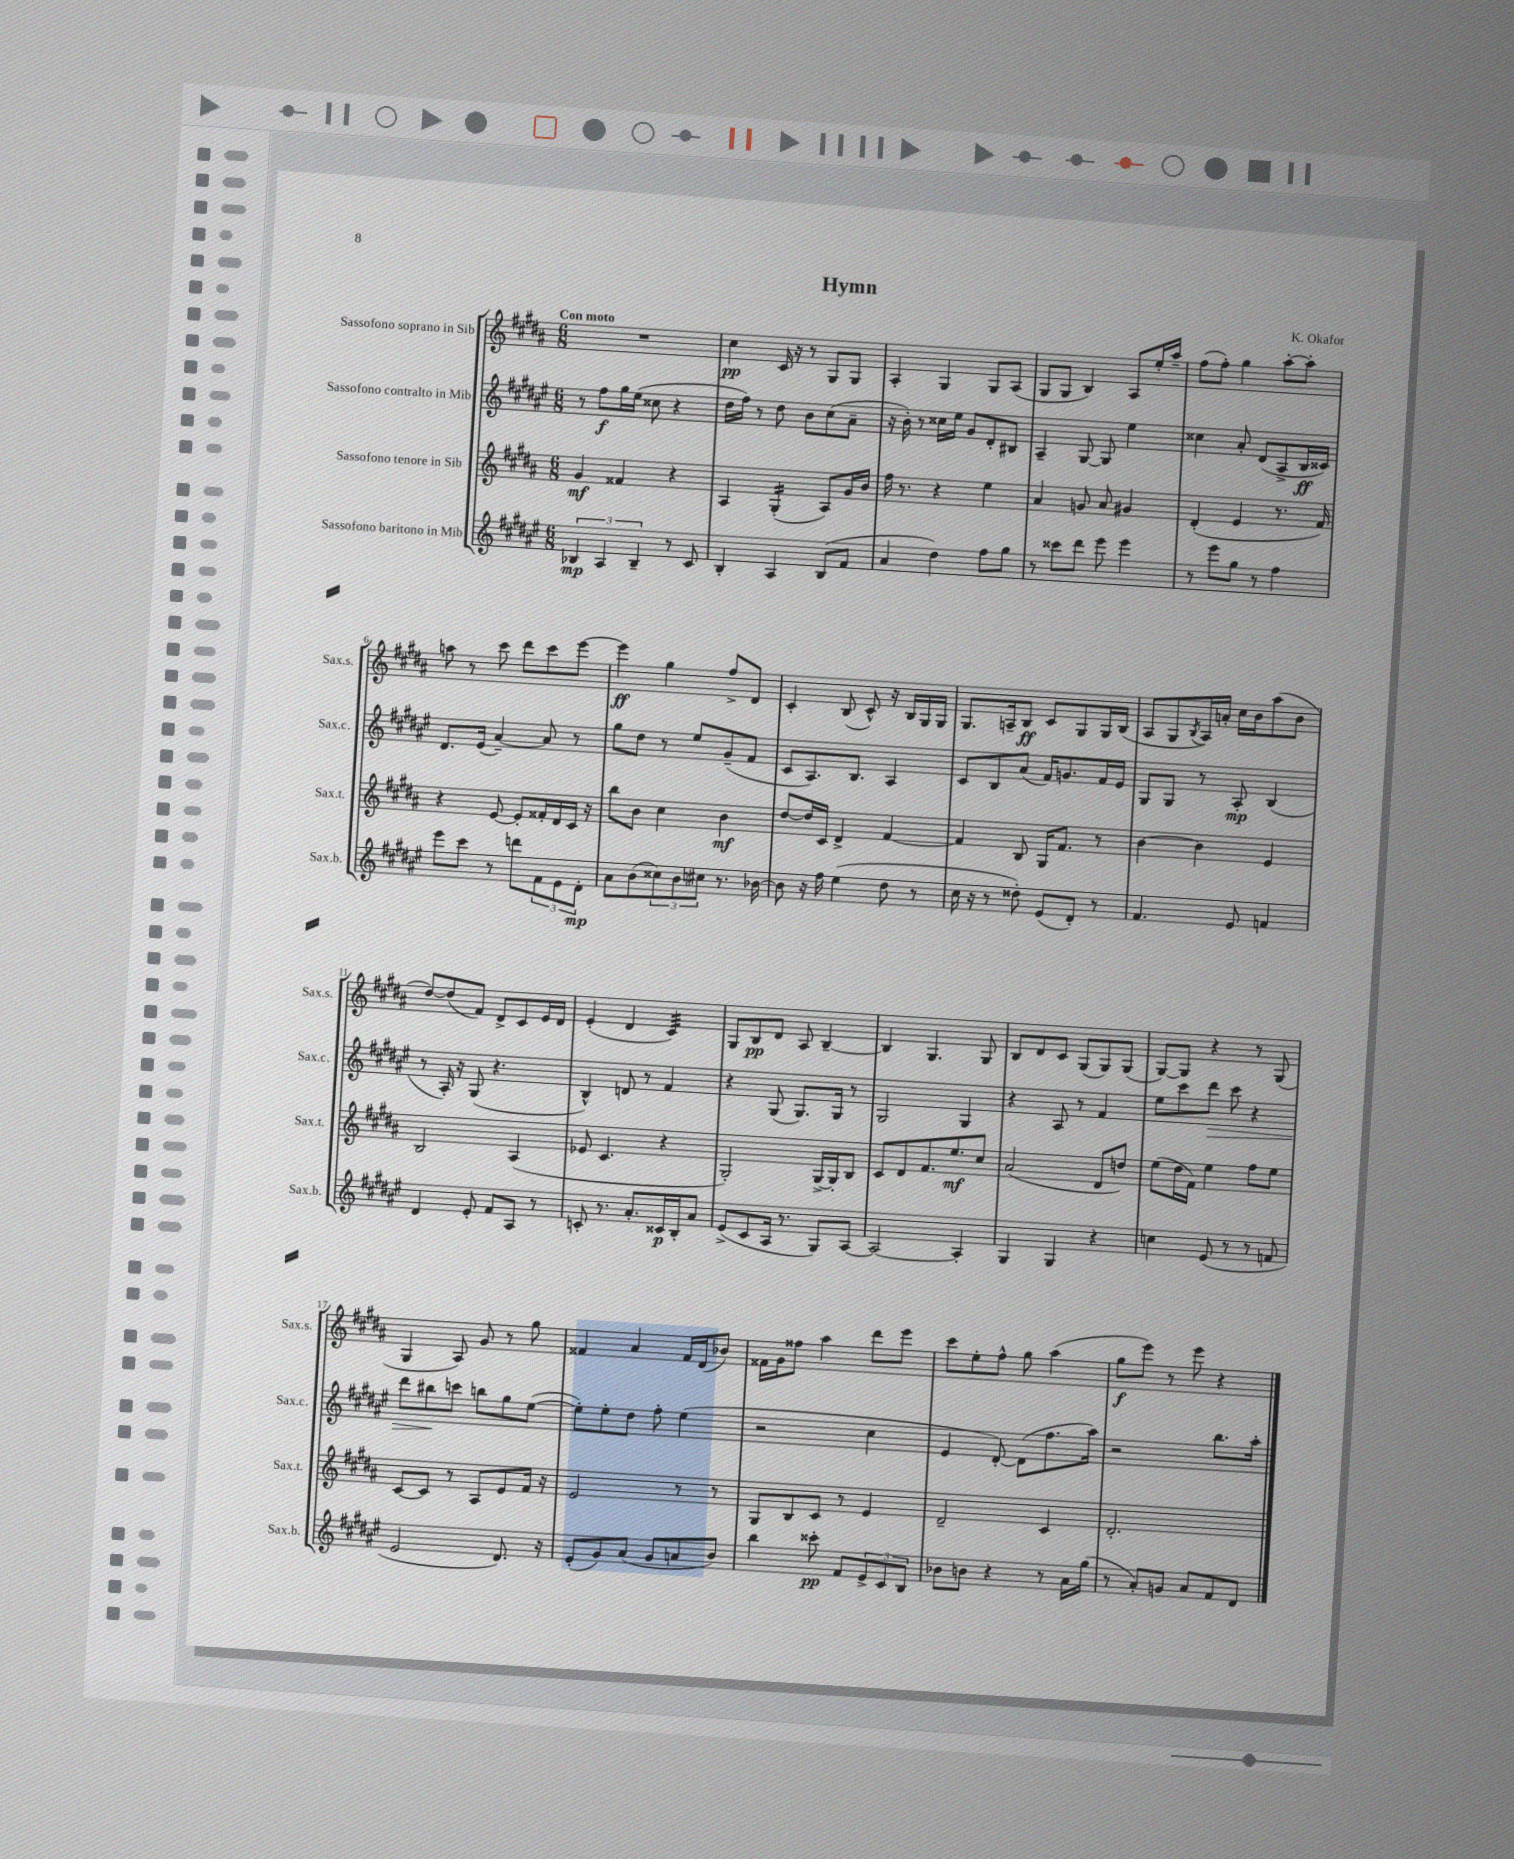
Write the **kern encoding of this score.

**kern	**kern	**kern	**kern
*staff4	*staff3	*staff2	*staff1
*clefG2	*clefG2	*clefG2	*clefG2
*k[f#c#g#d#a#e#]	*k[f#c#g#d#a#]	*k[f#c#g#d#a#e#]	*k[f#c#g#d#a#]
*M6/8	*M6/8	*M6/8	*M6/8
6B-	4g#	8r	2.r
.	.	8ff#	.
6A#	.	.	.
.	4f##	16gg#	.
.	.	(16ee#	.
6B-~	.	.	.
.	.	8cc##	.
8r	4r	4r	.
8c#	.	.	.
=	=	=	=
4B'	4A#	16dd#	4cc#
.	.	16ff#)	.
.	.	8r	.
4A#	(4G#'	8dd#	16c#
.	.	.	16r
.	.	8b	8r
(8B	8A#)	(8cc#	8G#
8f#	16g#	8a#~	8G#
.	16b	.	.
=	=	=	=
4a#	16ff#	16r	4A#'
.	8.r	16b')	.
.	.	8r	.
4dd#)	4r	16cc##	4G#
.	.	16ee#	.
.	.	8g#	.
8ff#	4ee	8d#'	8G#
8gg#	.	8B#	(8A#
=	=	=	=
8r	4a#	4A#~	8G#
8ccc##	.	.	8G#
8ddd#	8g	[8G#	4B)
8eee#	8a#	8G#]	.
4eee#	4g#	4ee#	8A#
.	.	.	16ee'
.	.	.	16aa#~
=	=	=	=
8r	(4d#'	4cc##	(8ff#
8eee#	.	.	8ff#')
8gg#	4e	8a#'	4gg#
8r	.	(8d#	.
4ff#	8.r	8A#^	[8aa#'
.	.	16B	8aa#']
.	16f#)	16c##)	.
=	=	=	=
8eee#	4r	8.d#	8aa
8ccc#	.	.	8r
.	.	(16e#	.
8r	[8e	[4a#~)	8ccc#
8ddd	8e']	.	8ddd#
12f#	16f##'	8a#]	8ccc#
.	16d#	.	.
12e#	.	.	.
.	16c#	8r	[8eee
12d#'	.	.	.
.	16r	.	.
=	=	=	=
8a#	8bb	8gg#	4eee]
(8b	8b	8dd#	.
12cc##)	4cc#	8r	4gg#
12b	.	.	.
.	.	8ee#	.
12cc#	.	.	.
8.r	4b	(8g#~	8ff#^
.	.	8f#	8d#
[16b-	.	.	.
=	=	=	=
8b-]	[8dd#	8c#	4c#'
16r	16dd#]	8.A#)	.
16ff#	16c#	.	.
(4ee#	4d#^	.	(8B
.	.	8.B	.
.	.	.	8c#^^)
8dd#	[4f#	4A#	16r
.	.	.	16B
8r	.	.	16G#
.	.	.	16G#
=	=	=	=
16cc#	4f#]	8c#	8.G#
16r	.	.	.
8r	.	8B	.
.	.	.	16A~
8dd##')	8B	(8a#	8B
(8e#	16G#	16f#)	8c#
.	8.f#	8.g	.
8d#')	.	.	8G#
8r	8r	16f#	16G#
.	.	16e#	(16B
=	=	=	=
4.f#	[4b	8G#	8A#
.	.	8G#	8G#
.	.	.	8qB
.	4b]	8r	16A#)
.	.	.	16a'
8e#	.	8A#'	16cc#
.	.	.	16b
4f	4e	(4B	(8aa#
.	.	.	8b
=	=	=	=
4d#	2B	8r	[8dd#)
.	.	16A#')	(8dd#]
.	.	16r	.
8e#'	.	(8G#	8f#)
8f#	.	4.r	8d#^
8A#	(4A#	.	8c#
8r	.	.	16e
.	.	.	16d#
=	=	=	=
8c'	8e-	4B^^)	(4e'
8.r	4.c#	.	.
.	.	8d	4d#
8.a#'	.	.	.
.	.	8r	.
16c##	4r	4f#	4c#)
16B'	.	.	.
8a#	.	.	.
=	=	=	=
(8e#^	2G#')	4r	8G#
8c#	.	.	8B
16A#	.	(8G#	8d#
8.r	.	.	.
.	.	8.G#)	8A#
8G#)	[16G#^	.	[4B~
.	16G#']	16G#	.
[8A#	8B	8r	.
=	=	=	=
2A#_	8c#	2G#	4B]
.	8d#	.	.
.	8.f#	.	4.G#
.	8.ee	.	.
4A#']	.	4G#	.
.	8cc#	.	8G#
=	=	=	=
4G#	(2a#	4r	8B
.	.	.	8d#
4G#	.	8A#	8c#
.	.	8r	(8G#
4r	8d#	4f#	8G#)
.	8dd)	.	(8G#
=	=	=	=
4cc	(8ee	8ee#	[8G#)
.	16dd#	8ccc#	8G#]
.	16f#)	.	.
(8e#	4ee	8ddd#	4r
8r	.	8ccc#	.
8r	8ff#	4r	8r
8f	8ee	.	(8G#
=	=	=	=
2e#	[8c#	8ddd#	4G#
.	8c#]	8bb#	.
.	8r	8ccc	8A#)
.	8A#	8bb	8g#
8.d#)	8e	8gg#	8r
.	16f#	([8ee#	8gg#
16r	16r	.	.
=	=	=	=
(8e#'	2e	8ee#'])	4f##
8g#)	.	8ee#'	.
(8a#	.	8dd#	4a#
8g#	.	8ff#'	.
8a	8r	(4ee#	16f##
.	.	.	(16d#
8b)	8r	.	8b-)
=	=	=	=
4bb	8G#	2r	16f##
.	.	.	16g#
.	8B	.	8ff##
8ccc##'	8c#	.	4aa#
8f#	8r	.	.
12e#^	4e	4cc#	8ddd#
12c#	.	.	.
.	.	.	8eee
12B	.	.	.
=	=	=	=
8b-	2d#~	4e#	8ccc#
8b	.	.	8ee'
4r	.	[8d#')	8ff#^^
.	.	(8d#]	8gg#
8r	4c#	8.ff#	(4aa#
16a#	.	.	.
(16gg#	.	16aa#)	.
=	=	=	=
8r	2.d#'	2r	8gg#
8a#')	.	.	8eee)
8g	.	.	8r
8a#	.	.	8eee
8f#	.	8.bb	4r
8d#	.	.	.
.	.	16aa#'	.
==	==	==	==
*-	*-	*-	*-
